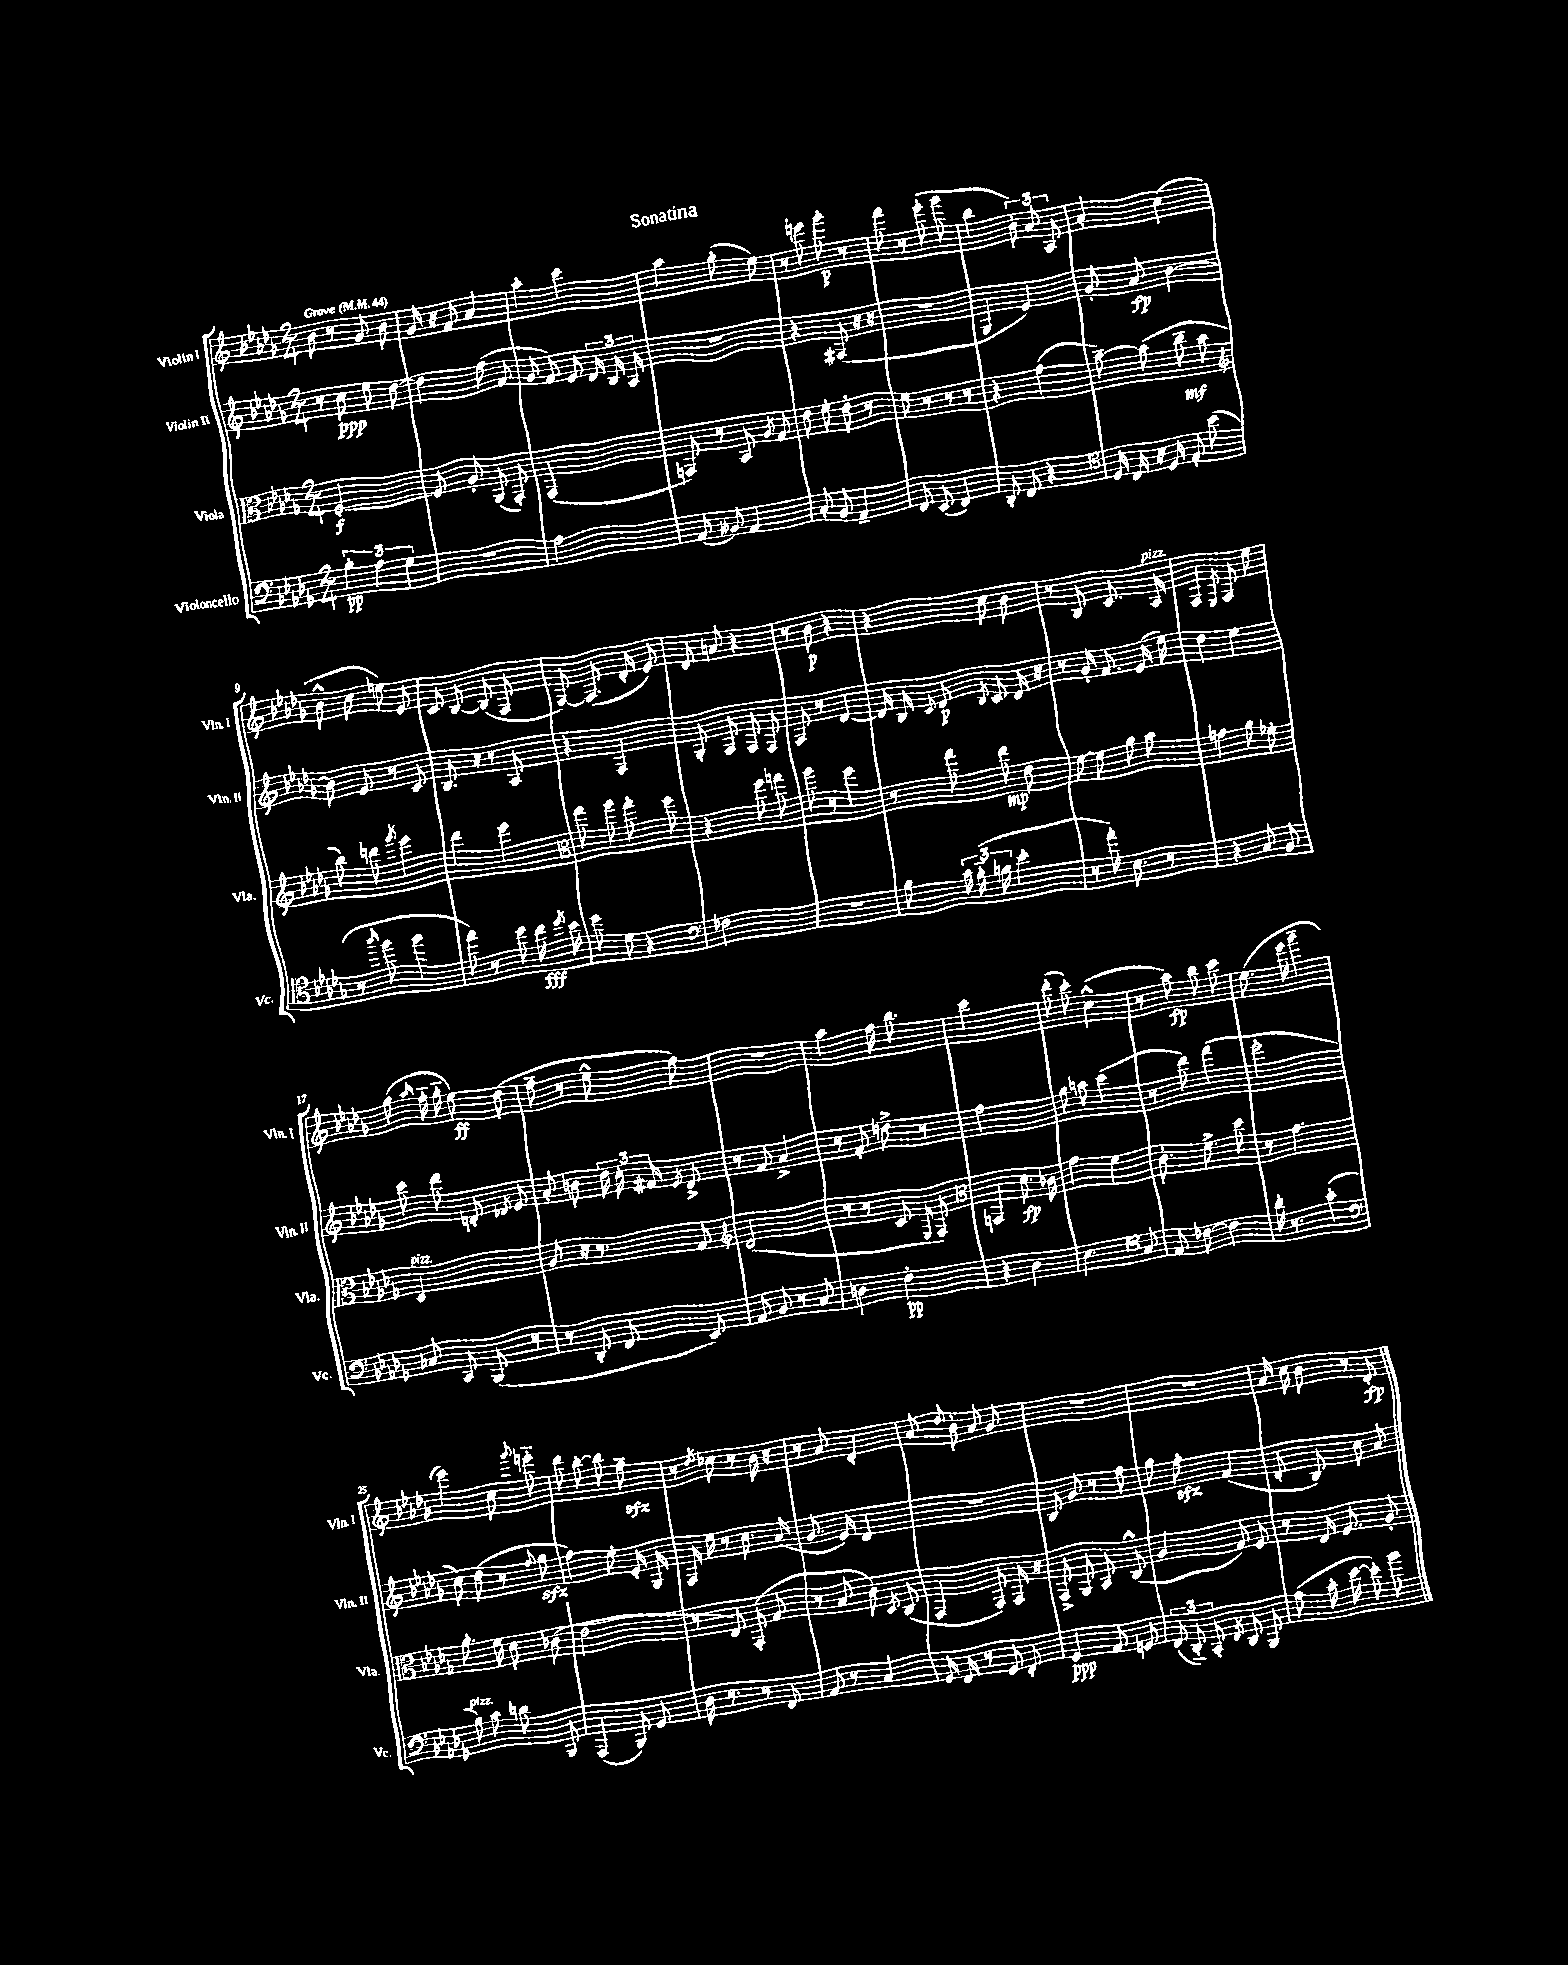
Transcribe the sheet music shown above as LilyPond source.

\header { title = "Sonatina" }
<<
\new StaffGroup <<
\new Staff = "s0" \with { instrumentName = "Violin I" shortInstrumentName = "Vln. I" } {
    \clef treble \key des \major \numericTimeSignature \time 2/4 \tempo "Grave" 4 = 44
    \autoBeamOff bes'8 r8 ges'8 bes'8 |
    ges'16 r16 f'8 aes'4 |
    aes''4-. c'''4 |
    aes''4 ges''8-.( ees''8) |
    r8 e'''8 ges'''8-.\p r8 |
    f'''8 r8 ees'''8-.( ges'''8 |
    bes''4 \tuplet 3/2 { bes'8-.) aes'8 aes8 } |
    aes'4-. c''4( |
    bes'8-^ c''8 e''8) ees'8 |
    c'8 bes8~ bes8( f8 |
    f8~) f8.( des'16-. ees'8) |
    des'8 a'8 r4 |
    r8 bes'8\p r4 |
    r4 c''8 bes'8 |
    r8 bes8 c'8. aes16^\markup { \italic "pizz." } |
    f4 \acciaccatura { ees8 } f8 ees''8 |
    ges''8( \grace { aes''16 } f''16-_ ges''16-_ ees''8\ff) des''8( |
    f''8-- r8 ees''8-^ f''8) |
    R2 |
    aes''4 f''16 bes''8. |
    c'''2 |
    des'''8-.( c'''8-.) c''4-^( |
    r8 aes''8\fp) bes''8 c'''8 |
    ees''8.( ees'''16 ges'''4-- |
    ees'''4) c''8 \appoggiatura { ges'''8 } e'''8-_ |
    des'''8 bes''8~-. bes''8 f''8--\sfz |
    r8 \acciaccatura { des''8 } ces''8 r8 bes'16 r16 |
    r8 aes'8 des'4-. |
    aes'8 \appoggiatura { des''8 } bes'8-. aes'8 ges'8 |
    r2 |
    R2 |
    aes'16 c''16 bes'8 r8 des'8-.\fp \bar "|." |
}
\new Staff = "s1" \with { instrumentName = "Violin II" shortInstrumentName = "Vln. II" } {
    \clef treble \key des \major \numericTimeSignature \time 2/4
    \autoBeamOff r8 c''8\ppp ees''8 des''8~ |
    des''4 f''8( f'8 |
    ges'8 f'8) ees'8 \tuplet 3/2 { des'16 bes16 aes16 } |
    r2 |
    r4 fis8( r16 r16 |
    R2 |
    ges4 ees'4) |
    ges'8-. aes'8\fp bes'4~ |
    bes'8 ees'8 r8 c'8 |
    bes8. r16 r8 aes8 |
    r4 f4 |
    ges8-. f8 f8 f8 |
    f8 r8 des'4~ |
    des'16 bes16 \appoggiatura { c'8 } des'8\p \acciaccatura { bes8 } c'8 des'16 r16 |
    r8 ges'16-. f'8. ees'16( ees''16) |
    des''4 ees''4 |
    c'''8 des'''8 d'8-. \acciaccatura { des'8 } ees'8 |
    aes'8-. b'8 \tuplet 3/2 { des''16 c''16-. fis'16 } \acciaccatura { ees'8 } des'8-> |
    r8 f'8 aes'4-> |
    r8 f'8-. d''8-> r8 |
    f''2 |
    ges''8 a''8 c'''4( |
    r8 des'''8) f'''4( |
    ees'''2-. |
    c''8) des''8( r8 \appoggiatura { f''8 } ges''8\sfz |
    f''4) ees''8-. ees'16-. ges16 |
    f16 ees''16 r8 c''8. aes'16( |
    ges'8. ees'16) des'4 |
    R2 |
    bes8 ges'8 r8 f''8 |
    ges''8 f''8-.\sfz f'4( |
    des'8-. bes8) c''8 aes'8 \bar "|." |
}
\new Staff = "s2" \with { instrumentName = "Viola" shortInstrumentName = "Vla." } {
    \clef alto \key des \major \numericTimeSignature \time 2/4
    \autoBeamOff f2~-.\f |
    f8 aes8-. aes,8( ges,8-.) |
    ges,2( |
    g,8) r8 bes,8 \acciaccatura { aes8 } ges8 |
    ees'8 f'8-. ees'8-. r8 |
    f'8 r8 r8 r8 |
    r4 ges'4( |
    bes'8~--) bes'8( c''8--\mf bes'8 |
    \clef treble bes''8) d'''8 \acciaccatura { ges'''8 } ees'''4 |
    des'''4 ees'''4 |
    \clef alto ges''8 aes''8 ges''8-. f''8 |
    r4 f''8 g''8 |
    aes''8 r8 f''4 |
    r8 ges''8 ees''8\mp ees'8 |
    f'8~ f'8 aes'8 bes'8 |
    g'4 aes'8 fes'8-. |
    des2^\markup { \italic "pizz." } |
    aes8 r16 r8. ges8 |
    \clef treble des'2( |
    r8 r8 c'8 \grace { ees16 } f8) |
    \clef alto g,4 des'8.\fp ces'16 |
    ges'4 f'4 |
    c'8.-. f'8.-> des''8 |
    r8 ges'4. |
    aes'8.-. f'16 des'8 ces'8( |
    ees'2 |
    r8 ees8) ges,8-.( ges8 |
    r8 bes8 c'8) \acciaccatura { des8 } c8( |
    ges,4 ges,8) ges,16 r16 |
    ges,8-> aes,8 bes,8 c8-^( |
    aes4 ges8) f8 |
    r8 ees16 f8. aes8-. \bar "|." |
}
\new Staff = "s3" \with { instrumentName = "Violoncello" shortInstrumentName = "Vc." } {
    \clef bass \key des \major \numericTimeSignature \time 2/4
    \autoBeamOff \tuplet 3/2 { bes4-.\pp aes4 ges4 } |
    r2 |
    aes2 |
    aes,8( beses,8) aes,4 |
    c8-. bes,8 aes,4-- |
    f,8 ees,8( f,4) |
    des,8-. f,8 r4 |
    \clef tenor des16 c16 r16 des16 ees8-. bes'8( |
    r8 \grace { aes''16 } f''8 f''4 |
    ees''8) r8 des''8 c''16\fff \acciaccatura { des''8 } bes'16 |
    des''8 des'8 r4 |
    \clef bass fes2 |
    R2 |
    bes8 \tuplet 3/2 { c'16 bes16-_( b16 } ees'4-. |
    r8 aes'16-.) ees8. r8 |
    r4 c8 bes,8 |
    ces8 c,8 bes,,8( r8 |
    r8 des,8-. f,8 ees,8) |
    aes,8 bes,8 r8 c8 |
    d4 f4-.\pp |
    r4 des4 |
    ees4. \clef tenor ges8 |
    ees8 ces'8~ ces'4 |
    aes'16-. r8. ges'4-.( |
    \clef bass bes8^\markup { \italic "pizz." }) c'8 d'8 bes,,8 |
    aes,,4( bes,,8) ges,8 |
    des16 r8. r8 f,8 |
    aes,8 r8 c4 |
    ges,16 f,16 r8 ges,8 f,8-. |
    ges,4\ppp aes,8 g,8 |
    \tuplet 3/2 { f,8( des,8-_) c,8-. } \acciaccatura { f,8 } des,8 bes,,8 |
    aes8( c'16-. ees'16~ ees'8-.) bes'8 \bar "|." |
}
>>
>>
